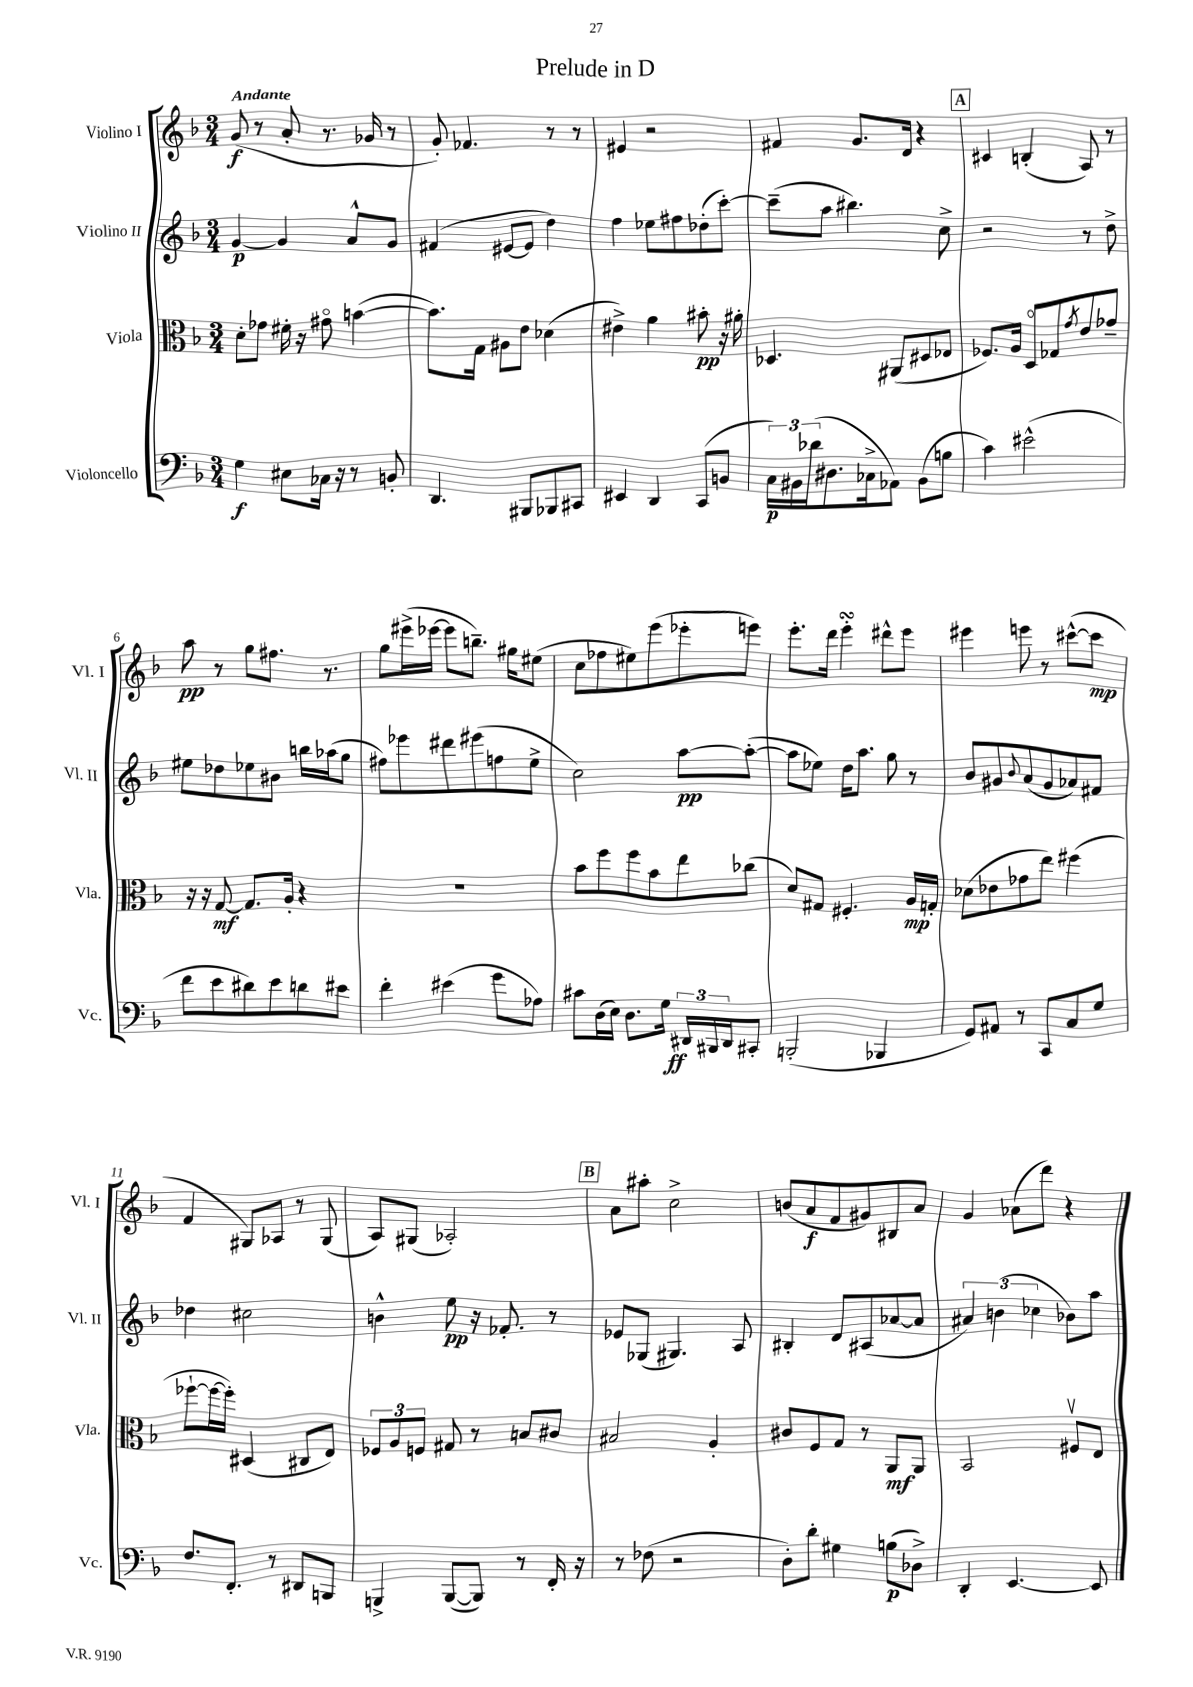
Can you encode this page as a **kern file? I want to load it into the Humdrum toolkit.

**kern	**dynam	**kern	**dynam	**kern	**dynam	**kern	**dynam
*part4	*part4	*part3	*part3	*part2	*part2	*part1	*part1
*staff4	*staff4	*staff3	*staff3	*staff2	*staff2	*staff1	*staff1
*I"Violoncello	*	*I"Viola	*	*I"Violino II	*	*I"Violino I	*
*I'Vc.	*	*I'Vla.	*	*I'Vl. II	*	*I'Vl. I	*
*clefF4	*	*clefC3	*	*clefG2	*	*clefG2	*
*k[b-]	*	*k[b-]	*	*k[b-]	*	*k[b-]	*
*M3/4	*	*M3/4	*	*M3/4	*	*M3/4	*
=1	=1	=1	=1	=1	=1	=1	=1
!	!	!	!	!	!	!LO:TX:a:B:t=Andante	!
4G\	f	8d'\L	.	[4g/	p	(8g/	f
.	.	8g-X\J	.	.	.	8r	.
8E#X\L	.	16f#X'\	.	4g/]	.	8a'/	.
.	.	16r	.	.	.	.	.
16C-X\Jk	.	8g#X\	.	.	.	8.r	.
16r	.	.	.	.	.	.	.
8r	.	([4bn\	.	8a^^/L	.	.	.
.	.	.	.	.	.	16g-X/	.
8BBn'/	.	.	.	8g/J	.	8r	.
=2	=2	=2	=2	=2	=2	=2	=2
4.DD/	.	8.b\L])	.	(4f#X/	.	8g'/)	.
.	.	.	.	.	.	4.f-X/	.
.	.	16G\Jk	.	.	.	.	.
.	.	8A#X\L	.	[8e#X/L	.	.	.
8BBB#X/L	.	8e\J	.	8e#/J]	.	.	.
8BBB-X/	.	(4d-X\	.	4dd\)	.	8r	.
8CC#X/J	.	.	.	.	.	8r	.
=3	=3	=3	=3	=3	=3	=3	=3
4EE#X/	.	4e#X^\)	.	4ff\	.	4e#X/	.
4DD/	.	4a\	.	8ee-X\L	.	2r	.
.	.	.	.	8ff#X\	.	.	.
(8CC/L	.	8b#X'\	pp	(8dd-X'\	.	.	.
8BBn/J	.	16r	.	[8ccc'\J)	.	.	.
.	.	16a#X'\	.	.	.	.	.
=4	=4	=4	=4	=4	=4	=4	=4
24C\LL)	p	4.D-X/	.	(8ccc~\L]	.	4f#X/	.
24BB#X\	.	.	.	.	.	.	.
(24d-X\J	.	.	.	.	.	.	.
8.D#X\	.	.	.	8aa\J	.	.	.
.	.	.	.	4.bb#X\)	.	8.g/L	.
16C-X^\k	.	.	.	.	.	.	.
8AA-X\J)	.	(8AA#X/L	.	.	.	.	.
.	.	.	.	.	.	16d/Jk	.
(8BB#\L	.	8D#X/	.	.	.	4r	.
8Bn\J	.	8E-X/J	.	8cc^\	.	.	.
!!LO:REH:place=s1:t=A
=5	=5	=5	=5	=5	=5	=5	=5
4c\)	.	8.F-X/L)	.	2r	.	4c#X/	.
.	.	16A/Jk	.	.	.	.	.
(2e#X^^\	.	8D/L	.	.	.	(4Bn'/	.
.	.	8G-X/	.	.	.	.	.
.	.	8qg/	.	.	.	.	.
.	.	8e/	.	8r	.	8A/)	.
.	.	8g-X~/J	.	8dd^\	.	8r	.
!!LO:LB:g=z
=6	=6	=6	=6	=6	=6	=6	=6
8f\L	.	16r	.	8ee#X\L	.	8aa\	pp
.	.	16r	.	.	.	.	.
8e\	.	[8G/	mf	8dd-X\	.	8r	.
8d#X\)	.	8.G/L]	.	8ee-X\	.	8gg\L	.
8e\	.	.	.	8b#X\J	.	8.ff#X\J	.
.	.	16A'/Jk	.	.	.	.	.
8dn\	.	4r	.	16bbn\LL	.	.	.
.	.	.	.	(16aa-X\J	.	8.r	.
8e#X\J	.	.	.	8gg\J	.	.	.
=7	=7	=7	=7	=7	=7	=7	=7
4f'\	.	2.r	.	8ff#X\L)	.	8gg\L	.
.	.	.	.	8eee-X\	.	(16eee#X^\L	.
.	.	.	.	.	.	[16eee-X\JJ	.
(4e#X\	.	.	.	8ddd#X\	.	8eee-\L]	.
.	.	.	.	(8eee#X\	.	8.bbn~\J)	.
8g\L	.	.	.	8ffn\	.	.	.
.	.	.	.	.	.	16gg#X\KL	.
8A-X\J)	.	.	.	8ee^\J	.	(8ee#X\J	.
=8	=8	=8	=8	=8	=8	=8	=8
8c#X\L	.	8b-\L	.	2cc\)	.	8cc\L	.
(16D\L	.	8ff\	.	.	.	8ff-X\	.
16E\JJ)	.	.	.	.	.	.	.
8.D\L	.	8ff\	.	.	.	8ee#X\)	.
.	.	8b-\	.	.	.	(8eee\	.
16G\Jk	ff	.	.	.	.	.	.
24DD#X/LL	.	8ee\	.	[8aa\L	pp	8eee-X'\	.
24BBB#X/	.	.	.	.	.	.	.
24DD#/J	.	.	.	.	.	.	.
8CC#X'/J	.	(8cc-X\J	.	(8aa'\J_	.	8eeen\J)	.
=9	=9	=9	=9	=9	=9	=9	=9
(2BBBn'/	.	8d/L)	.	8aa\L]	.	8.eee'\L	.
.	.	8G#X/J	.	8ee-X\J)	.	.	.
.	.	.	.	.	.	16ddd\Jk	.
.	.	4.F#X'/	.	16dd\KL	.	4eeesSsS'\	.
.	.	.	.	8.aa\J	.	.	.
4BBB-X/	.	.	.	8gg\	.	8ddd#X^^\L	.
.	.	16A/LL	mp	8r	.	8eee\J	.
.	.	16Gn'/JJ	.	.	.	.	.
=10	=10	=10	=10	=10	=10	=10	=10
8GG/L)	.	(8d-X\L	.	8b-/L	.	4eee#X\	.
8AA#X/J	.	8e-X\	.	8g#X/	.	.	.
.	.	.	.	8qqb-/	.	.	.
8r	.	8g-X\	.	(8a/	.	8eeen\	.
8CC/L	.	8ee\J)	.	8g#/	.	8r	.
8C/	.	(4ff#X\	.	8a-X/)	.	([8ccc#X^^\L	.
8G/J	.	.	.	8f#X/J	.	8ccc#\J]	mp
!!LO:LB:g=z
=11	=11	=11	=11	=11	=11	=11	=11
8.F/L	.	[8ff-X`\L	.	4dd-X\	.	4f/	.
.	.	16ff-\L_	.	.	.	.	.
8.FF'/J	.	16ff-'\JJ])	.	.	.	.	.
.	.	(4D#X/	.	2cc#X\	.	8G#X/L)	.
8r	.	.	.	.	.	8A-X/J	.
8DD#X/L	.	8C#X/L	.	.	.	8r	.
8BBBn/J	.	8E/J)	.	.	.	(8G#/	.
=12	=12	=12	=12	=12	=12	=12	=12
4BBBn^/	.	12F-X/L	.	4bn^^\	.	8A/L)	.
.	.	12A/	.	.	.	.	.
.	.	.	.	.	.	(8G#X/J	.
.	.	12Fn/J	.	.	.	.	.
([8BBB/L	.	8G#X/	.	8ee\	pp	2A-X'/)	.
8BBB/J])	.	8r	.	16r	.	.	.
.	.	.	.	8.f-X'/	.	.	.
8r	.	8Bn/L	.	.	.	.	.
16FF'/	.	8c#X/J	.	8r	.	.	.
16r	.	.	.	.	.	.	.
!!LO:REH:place=s1:t=B
=13	=13	=13	=13	=13	=13	=13	=13
8r	.	2B#X/	.	8e-X/L	.	8a\L	.
(8F-X\	.	.	.	(8G-X/J	.	8aa#X'\J	.
2r	.	.	.	4.G#X/)	.	2cc^\	.
.	.	4A'/	.	.	.	.	.
.	.	.	.	8A/	.	.	.
=14	=14	=14	=14	=14	=14	=14	=14
8D'\L)	.	8c#X/L	.	4B#X'/	.	(8bn/L	.
8d'\J	.	8F/	.	.	.	8a/	f
4G#X\	.	8G/J	.	8d/L	.	8f/	.
.	.	8r	.	(8A#X/	.	8g#X/)	.
(8Bn\L	p	8AA/L	mf	[8a-X/	.	8B#X/	.
8D-X^\J)	.	8AA/J	.	8a-/J]	.	8a/J	.
=15	=15	=15	=15	=15	=15	=15	=15
4DD'/	.	2BB-/	.	6a#X/)	.	4g/	.
.	.	.	.	(6bn\	.	.	.
[4.EE/	.	.	.	.	.	(8a-X\L	.
.	.	.	.	6cc-X\	.	.	.
.	.	.	.	.	.	8ddd\J)	.
.	.	8F#Xv/L	.	8b-X\L)	.	4r	.
8EE/]	.	8E/J	.	8aa\J	.	.	.
==	==	==	==	==	==	==	==
*-	*-	*-	*-	*-	*-	*-	*-
